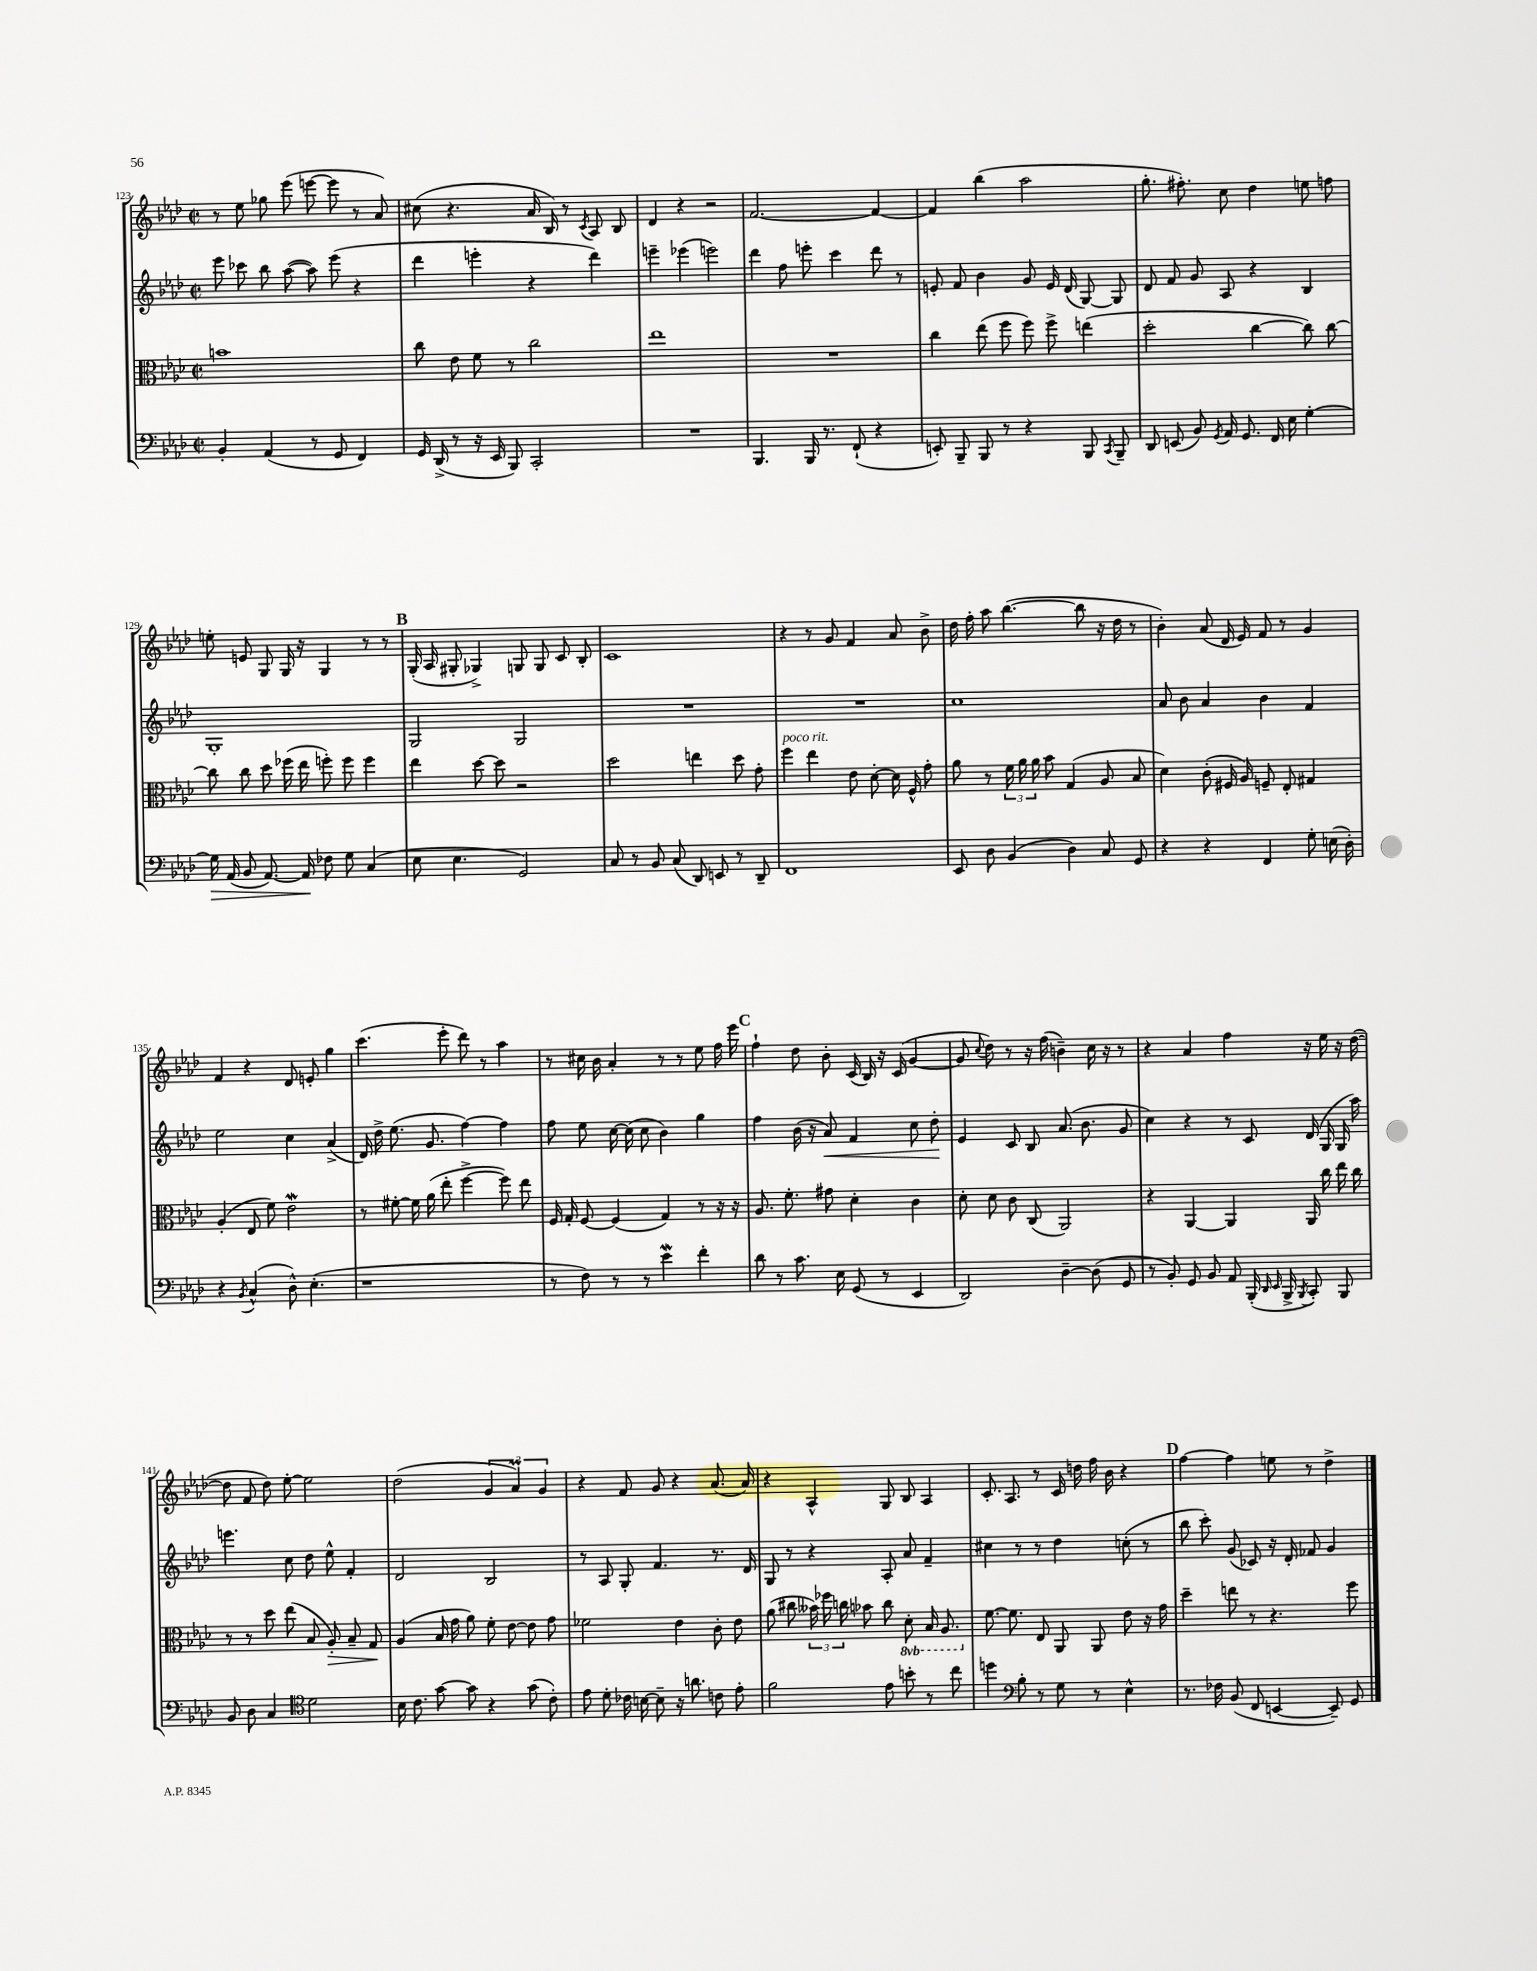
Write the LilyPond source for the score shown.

<<
\new StaffGroup <<
\new Staff = "s0" {
    \clef treble \key aes \major \defaultTimeSignature \time 2/2
    \autoBeamOff r8 ees''8 ges''8 ees'''8( e'''8~ e'''8 r8 aes'8) |
    cis''8( r4. aes'16 bes16) r8 \acciaccatura { c'8 } aes8 bes8 |
    des'4 r4 r2 |
    f'2.~ f'4~ |
    f'4 bes''4( aes''2 |
    g''8.-. fis''8.-.) c''8 des''4 e''8 f''8 |
    e''8-. e'8 g8 g16 r16 g4 r8 r8 |
    \mark \markup { \bold "B" } g16-.( aes16 gis8-. ges4->) g8 g8 c'8 bes8-. |
    c'1 |
    r4 r8 g'8 f'4 aes'8 bes'8-> |
    des''16 f''16-. aes''8 bes''4.~( bes''8 r16 des''16 r8 |
    bes'4-.) aes'8( des'16 ees'16) f'8 r8 g'4 |
    f'4 r4 des'8 e'8-. g''4 |
    c'''4.( ees'''8-. des'''8) r8 aes''4 |
    r8 cis''16 bes'16 aes'4-. r8 r8 ees''8 f''16 ees'''16 |
    \mark \markup { \bold "C" } f''4-! des''8 bes'8-. c'16( bes16) r16 c'16( g'4~ |
    g'8 \appoggiatura { c''8 } des''8) r8 r16 f''16( b'4--) c''16 r16 r8 |
    r4 aes'4 f''4 r16 ees''16 r16 des''16~( |
    des''8 f'8 des''8) ees''8~-. ees''2 |
    des''2( \tuplet 3/2 { g'4 aes'4\prall) g'4 } |
    r4 f'8 g'8 r4 aes'8.( aes'16) |
    r4 aes4-^ g8 bes8 aes4 |
    c'8.-. aes8. r8 c'16 d''16 f''16 bes'16 r4 |
    \mark \markup { \bold "D" } f''4~ f''4 e''8 r8 des''4-> \bar "|." |
}
\new Staff = "s1" {
    \clef treble \key aes \major \defaultTimeSignature \time 2/2
    \autoBeamOff ees'''8 ces'''8 bes''8 aes''8~( aes''8) ees'''8( r4 |
    des'''4 e'''4-. r4 des'''4) |
    e'''4-- ees'''4( e'''2) |
    des'''4 f''8 e'''8-. c'''4 des'''8 r8 |
    e'8-. f'8 bes'4 g'8 e'16 des'16( g8~) g8 |
    des'8 f'8 g'8 aes8 r4 bes4 |
    g1-. |
    \mark \markup { \bold "B" } g2 g2 |
    R1 |
    R1 |
    c''1 |
    aes'8 bes'8 aes'4 bes'4 f'4 |
    ees''2 c''4 aes'4->( |
    des'16) des''16-> ees''8.( g'8. f''4~) f''4 |
    f''8 ees''8 c''16~ c''16( c''8 bes'4) g''4 |
    \mark \markup { \bold "C" } f''4 bes'16( r16 aes'8\<) f'4 c''8 des''8-.\! |
    ees'4 c'8 bes8 aes'8.( bes'8. g'8 |
    c''4) r4 r8 c'8 des'16( g16 g16 aes''16) |
    e'''4. c''8 des''8 ees''8-^ f'4-. |
    des'2 bes2 |
    r8 aes8 g8-. f'4. r8. des'16 |
    g8 r8 r4 aes8-. aes'8 f'4-- |
    cis''4 r8 r8 des''4 c''8-.( r8 |
    \mark \markup { \bold "D" } bes''8 c'''8-.) g'8( ces'8) r16 des'16-. fes'8 g'4 \bar "|." |
}
\new Staff = "s2" {
    \clef alto \key aes \major \defaultTimeSignature \time 2/2 \set Staff.ottavationMarkups = #ottavation-simple-ordinals
    \autoBeamOff b'1 |
    c''8 ees'8 f'8 r8 c''2 |
    ees''1 |
    R1 |
    c''4 ees''8( f''8 f''8) f''8-> e''4( |
    des''2-. c''4~ c''8) c''8~ |
    c''8 c''8 des''8 fes''16( ees''16 f''8-.) f''8 f''4 |
    \mark \markup { \bold "B" } ees''4 des''8~ des''8 r2 |
    des''2 e''4 des''8 g'8-. |
    f''4^\markup { \italic "poco rit." } ees''4 ees'8 des'8~-. des'16 f16-^ g'8-. |
    aes'8 r8 \tuplet 3/2 { f'16 aes'16 aes'16 } bes'8 g4( aes8 bes8 |
    des'4) c'8-.( fis16 aes16) f8-- ees8-. gis4 |
    aes4-.( ees8 f'8) ees'2\mordent |
    r8 fis'8~-. fis'16 aes'16( ees''8-. f''4~-> f''8) ees''8 |
    f16 g16-. f8~ f4( g4) r8 r16 r16 |
    \mark \markup { \bold "C" } aes8. f'8.-. gis'8 des'4-. c'4 |
    des'8-. des'8 c'8 c8( aes,2) |
    r4 aes,4~ aes,4 aes,16 c''16 ees''16 c''16 |
    r8 r8 des''8 ees''8( bes8 aes8-.\>) bes8-- g8\! |
    aes4( bes16 g'16 aes'8) f'8-. ees'8~ ees'8 g'8 |
    fes'2 ees'4 c'8-. ees'8 |
    aes'8( cis''8 \tuplet 3/2 { beses'16) fes''16 c''16 } bes'8 c''8 \ottava #-1 des8-. bes,16 aes,8. \ottava #0 |
    f'8.~ f'8. ees8 aes,8 aes,8 ees'8 r16 g'16 |
    \mark \markup { \bold "D" } des''4-- e''8 r8 r4. f''8 \bar "|." |
}
\new Staff = "s3" {
    \clef bass \key aes \major \defaultTimeSignature \time 2/2
    \autoBeamOff bes,4-. aes,4( r8 g,8 f,4) |
    g,16 des,16->( r8 r16 ees,16 bes,,8) c,2-. |
    R1 |
    bes,,4. bes,,16 r8. f,8-!( r4 |
    e,8-.) bes,,8-- bes,,8 r8 r4 bes,,8 \acciaccatura { c,8 } bes,,8-- |
    des,8 e,8( bes,8) \acciaccatura { g,8 } aes,16 g,8. f,16 ees16 g4~-. |
    g16\> aes,16( bes,8 aes,8.~) aes,16\! fes8 g8 c4( |
    \mark \markup { \bold "B" } ees8 ees4. g,2) |
    c8 r8 bes,8 c8( des,8) e,8 r8 des,8-- |
    f,1 |
    ees,8 des8 bes,4( des4) c8 g,8 |
    r4 r4 f,4 g8-. e16( des16-.) |
    r4 \acciaccatura { bes,8 } c4-^( des8-^) ees4.-.( |
    r1 |
    r8 f8) r8 r8 ees'4\mordent f'4-. |
    \mark \markup { \bold "C" } des'8 r8 c'8. ees16 g,8( r8 ees,4 |
    des,2) des4~-- des8( g,8 |
    r8 bes,8-.) g,8 bes,8 aes,8 bes,,16-.( \grace { des,16 ees,16 } bes,,16-> \acciaccatura { bes,,8 } c,8-.) bes,,8 |
    bes,8 des8 c4 \clef tenor des'2 |
    bes16 c'8. g'8~ g'8 r4 g'8( c'8-.) |
    ees'8 des'8-. ces'16 b16~ b8-- r16 a'8. c'8 ees'8-. |
    f'2 ees'8 b'8-. r8 c''8 |
    d''4 \clef bass bes8-. r8 g8 r8 ees4-^ |
    \mark \markup { \bold "D" } r8. fes16 bes,8( f,8 e,4~ e,8--) g,8 \bar "|." |
}
>>
>>
\layout { \context { \Score currentBarNumber = #123 } }
